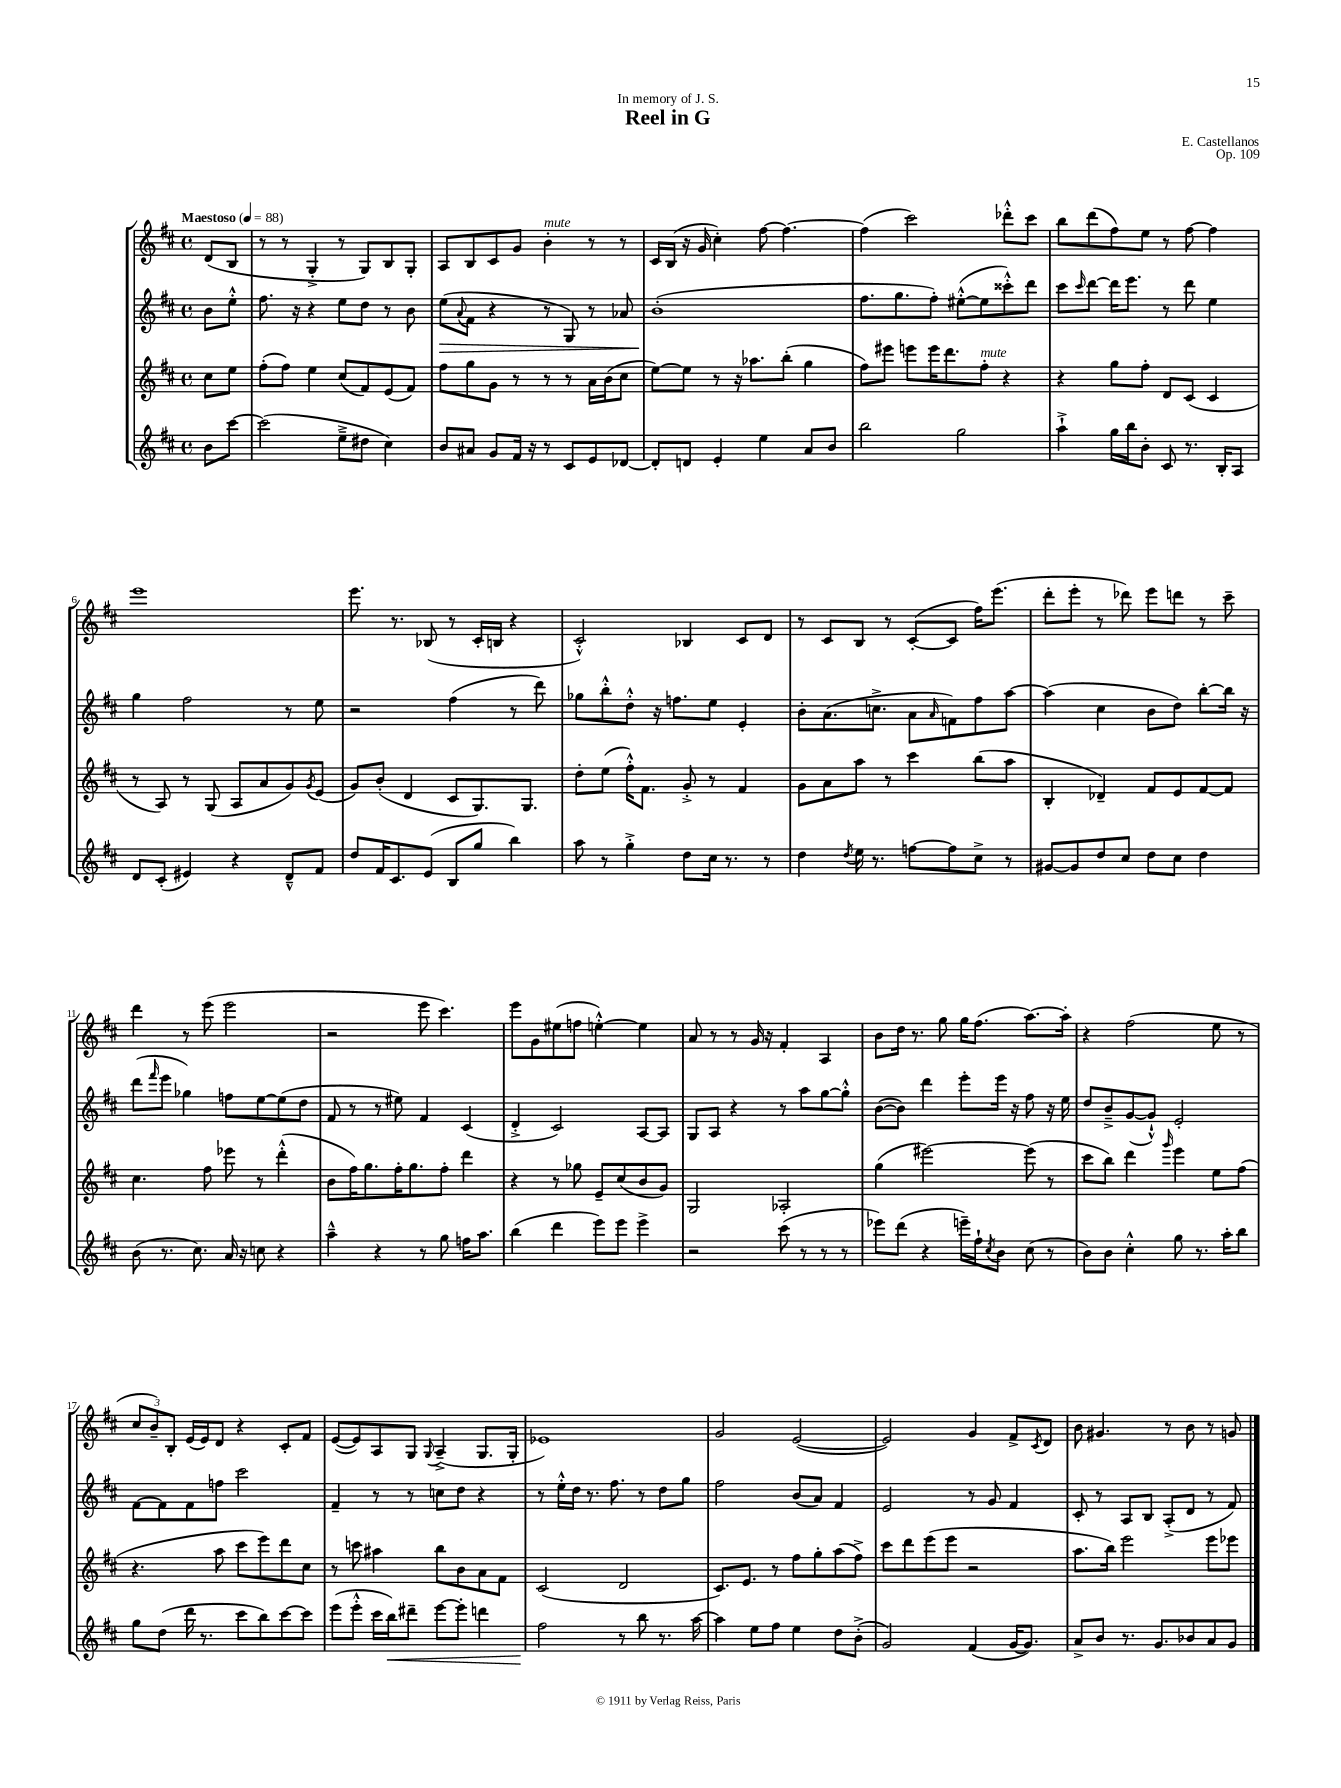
\header { title = "Reel in G" composer = "E. Castellanos" dedication = "In memory of J. S." opus = "Op. 109" }
<<
\new StaffGroup <<
\new Staff = "s0" {
    \clef treble \key d \major \defaultTimeSignature \time 4/4 \partial 4 \tempo "Maestoso" 4 = 88
    d'8( b8 |
    r8 r8 g4-.-> r8 g8) b8 g8-. |
    a8 b8 cis'8 g'8 b'4-.^\markup { \italic "mute" } r8 r8 |
    cis'16 b16( r16 g'16 cis''4-.) fis''8~ fis''4.~ |
    fis''4( cis'''2) des'''8-.-^ cis'''8 |
    b''8 d'''8( fis''8) e''8 r8 fis''8~ fis''4 |
    e'''1 |
    e'''8. r8. bes8( r8 cis'16-. b16 r4 |
    cis'2-.-^) bes4 cis'8 d'8 |
    r8 cis'8 b8 r8 cis'8~-.( cis'8 fis''16) e'''8.( |
    d'''8-. e'''8-. r8 des'''8) e'''8 d'''8 r8 cis'''8-- |
    d'''4 r8 e'''8( e'''2 |
    r2 e'''8 cis'''4.) |
    e'''8 g'8 eis''8( f''8 e''4~-.-^) e''4 |
    a'8 r8 r8 g'16 r16 fis'4-. a4 |
    b'8 d''16 r8. g''8 g''16 fis''8.( a''8.~) a''16-. |
    r4 fis''2( e''8 r8 |
    \tuplet 3/2 { cis''8 b'8--) b8-. } e'16( e'16) d'8 r4 cis'8-. fis'8 |
    e'8~( e'8) a8 g8 \appoggiatura { g8 } a4--->( g8. g16-. |
    ees'1) |
    g'2 e'2~( |
    e'2) g'4 fis'8-> \acciaccatura { cis'8 } d'8 |
    b'8 gis'4. r8 b'8 r8 g'8 \bar "|." |
}
\new Staff = "s1" {
    \clef treble \key d \major \defaultTimeSignature \time 4/4 \partial 4
    b'8 e''8-.-^ |
    fis''8. r16 r4 e''8 d''8 r8 b'8 |
    e''8\>( \appoggiatura { a'8 } fis'8 r4 r8 g8) r8 aes'8 |
    b'1-.\!( |
    fis''8. g''8. fis''8-.) eis''8~-.-^( eis''8 cisis'''8-.-^) d'''8 |
    cis'''8 \grace { cis'''16 } d'''8~ d'''16 e'''8. r8 d'''8 e''4 |
    g''4 fis''2 r8 e''8 |
    r2 fis''4( r8 d'''8) |
    ges''8 b''8-.-^ d''8-.-^ r16 f''8. e''8 e'4-. |
    b'8-. a'8.( c''8.-> a'8 \grace { a'16 } f'8) fis''8 a''8~ |
    a''4( cis''4 b'8 d''8) b''8~-. b''16 r16 |
    d'''8( \grace { fis'''16 } e'''8 ges''4) f''8 e''8~ e''8( d''8 |
    fis'8 r8 r8 eis''8) fis'4 cis'4( |
    d'4-.-> cis'2) a8~ a8 |
    g8 a8 r4 r8 a''8 g''8~ g''8-.-^ |
    b'8~( b'8) d'''4 e'''8-. e'''16 r16 fis''8 r16 e''16 |
    d''8 b'8---> g'8~( g'8-!-^) e'2-. |
    fis'8~ fis'8 fis'8 f''8 cis'''2 |
    fis'4-- r8 r8 c''8 d''8 r4 |
    r8 e''16-.-^ d''16 r8. fis''8. r8 d''8 g''8 |
    fis''2 b'8( a'8) fis'4 |
    e'2 r8 g'8 fis'4 |
    cis'8-. r8 a8 b8 a8-.->( d'8 r8 fis'8) \bar "|." |
}
\new Staff = "s2" {
    \clef treble \key d \major \defaultTimeSignature \time 4/4 \partial 4
    cis''8 e''8 |
    fis''8-.( fis''8) e''4 cis''8( fis'8) e'8( fis'8) |
    fis''8 g''8 g'8 r8 r8 r8 a'16 b'16( cis''8 |
    e''8~) e''8 r8 r16 aes''8. b''8-.( g''4 |
    fis''8) eis'''8 e'''8 e'''16 d'''8. fis''8-.^\markup { \italic "mute" } r4 |
    r4 g''8 fis''8-. d'8 cis'8( cis'4 |
    r8 a8) r8 g8( a8 a'8 g'8) \acciaccatura { g'8 } e'8( |
    g'8) b'8-.( d'4 cis'8 g8.) g8. |
    d''8-. e''8( fis''16-.-^) fis'8. g'8-.-> r8 fis'4 |
    g'8 a'8 a''8 r8 cis'''4 b''8( a''8 |
    b4-. des'4--) fis'8 e'8 fis'8~ fis'8 |
    cis''4. fis''8 ees'''8 r8 d'''4-.-^( |
    b'8 fis''16) g''8. fis''16-. g''8. fis''8-. d'''4 |
    r4 r8 ges''8 e'8-- cis''8( b'8 g'8) |
    g2 aes2-. |
    g''4( eis'''2~) eis'''8( r8 |
    cis'''8 b''8) d'''4 \grace { g'''16 } e'''4 e''8 fis''8( |
    r4. a''8 cis'''8 e'''8) d'''8 cis''8 |
    r8 c'''8 ais''4 b''8 b'8 a'8 fis'8 |
    cis'2( d'2 |
    cis'8.) e'8. r8 fis''8 g''8-. a''8( fis''8->) |
    cis'''8 d'''8 e'''8( e'''8 r2 |
    a''8. b''16) e'''2 e'''8 ees'''8 \bar "|." |
}
\new Staff = "s3" {
    \clef treble \key d \major \defaultTimeSignature \time 4/4 \partial 4
    b'8 cis'''8~ |
    cis'''2( e''8---> dis''8 cis''4) |
    b'8 ais'8 g'8 fis'16 r16 r8 cis'8 e'8 des'8~ |
    des'8-. d'8 e'4-. e''4 a'8 b'8 |
    b''2 g''2 |
    a''4-!-> g''16 b''16 b'8-. cis'8 r8. b16-. a8 |
    d'8 cis'8-.( eis'4) r4 d'8---^ fis'8 |
    d''8 fis'16 cis'8. e'8( b8 g''8 b''4) |
    a''8 r8 g''4-.-> d''8 cis''16 r8. r8 |
    d''4 \acciaccatura { d''8 } e''16 r8. f''8~ f''8 cis''8-> r8 |
    gis'8~ gis'8 d''8 cis''8 d''8 cis''8 d''4 |
    b'8( r8. cis''8.) a'16 r16 c''8 r4 |
    a''4---^ r4 r8 g''8 f''16 a''8. |
    b''4( d'''4 e'''8) e'''8 e'''4-> |
    r2 cis'''8( r8 r8 r8 |
    ees'''8) d'''8( r4 e'''16--) fis''16-! \acciaccatura { cis''8 } b'8 cis''8( r8 |
    b'8) b'8 cis''4-.-^ g''8 r8. a''16-. b''8 |
    g''8 d''8( d'''16 r8. cis'''8 b''8) cis'''8~ cis'''8 |
    e'''8( e'''8-.-^ cis'''16 b''16\<) dis'''8-- e'''8~ e'''8-. d'''4 |
    fis''2\! r8 b''8 r8. a''16~ |
    a''4 e''8 fis''8 e''4 d''8 b'8-.->( |
    g'2) fis'4( g'16~ g'8.) |
    a'8-> b'8 r8. g'8. bes'8 a'8 g'8 \bar "|." |
}
>>
>>
